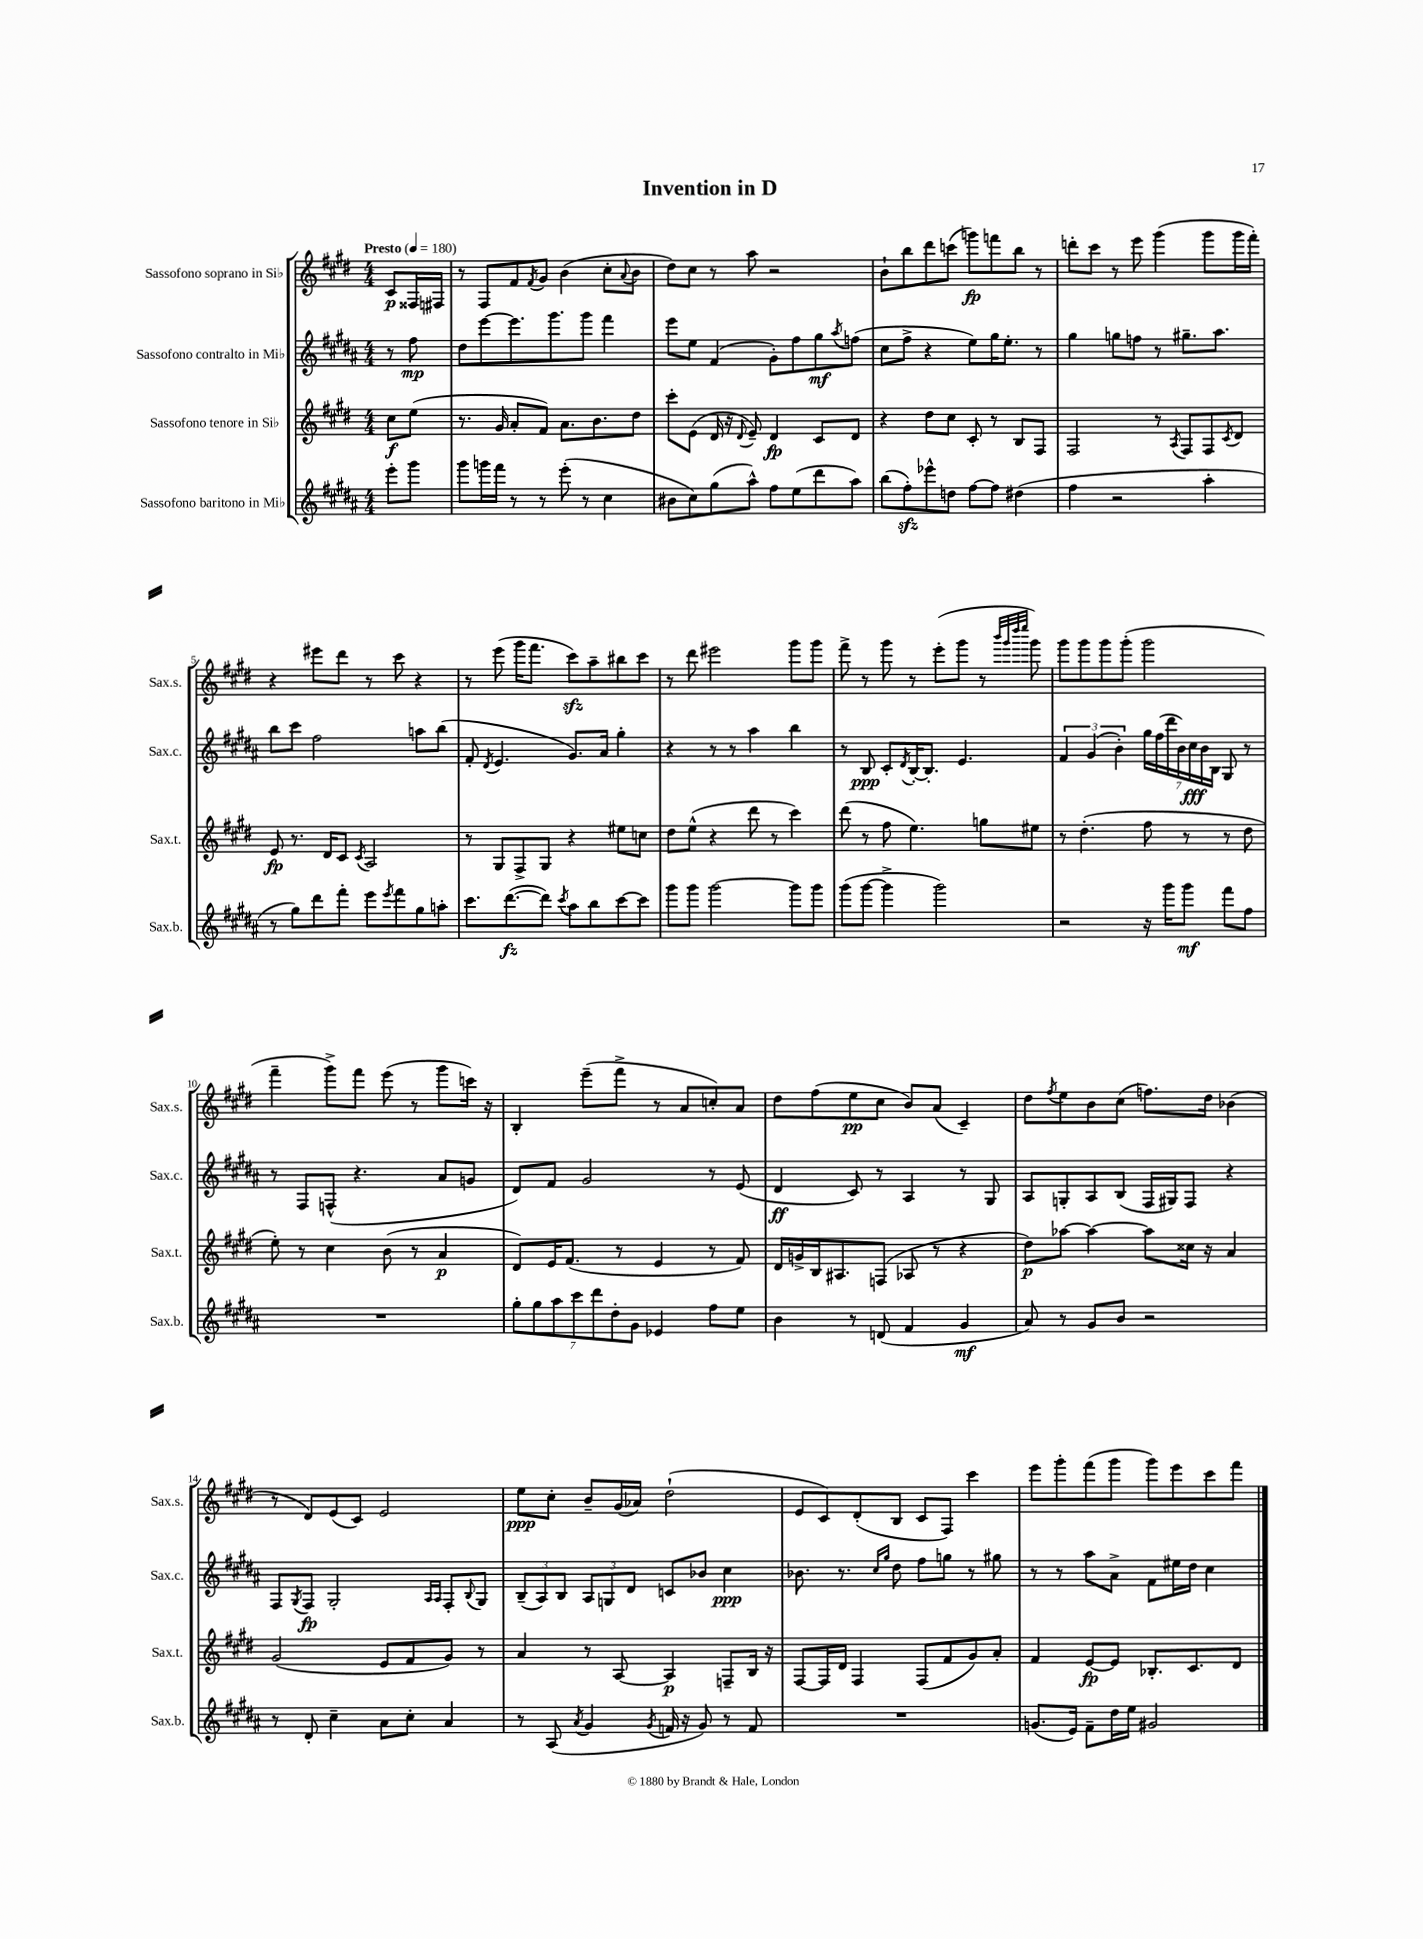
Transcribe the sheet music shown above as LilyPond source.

\header { title = "Invention in D" }
<<
\new StaffGroup <<
\new Staff = "s0" \with { instrumentName = "Sassofono soprano in Sib" shortInstrumentName = "Sax.s." } {
    \clef treble \key e \major \numericTimeSignature \time 4/4 \partial 4 \tempo "Presto" 4 = 180
    cis'8\p fisis16 fis16 |
    r8 fis8 fis'8 \acciaccatura { fis'8 } gis'8 b'4( cis''8-. \appoggiatura { a'8 } b'8 |
    dis''8) cis''8 r8 a''8 r2 |
    b'8-! b''8 dis'''8 c'''8( g'''8\fp) f'''8 b''8 r8 |
    d'''8-. cis'''8 r8 e'''8 gis'''4( gis'''8 gis'''16 fis'''16-.) |
    r4 eis'''8 dis'''8 r8 cis'''8 r4 |
    r8 e'''8( gis'''16 fis'''8. cis'''8\sfz) a''8-- bis''8 cis'''8 |
    r8 dis'''8 eis'''2 gis'''8 gis'''8 |
    fis'''8-> r8 gis'''8 r8 e'''8-.( gis'''8 r8 \grace { b'''32 gis'''32 dis''''32 e''''32 } gis'''8) |
    gis'''8 gis'''8 gis'''8 gis'''8-.( gis'''2 |
    fis'''4-- gis'''8->) fis'''8 e'''8( r8 gis'''8 c'''16) r16 |
    b4-. e'''8--( fis'''8-> r8 a'8 c''8-.) a'8 |
    dis''8 fis''8( e''8\pp cis''8 b'8) a'8( cis'4--) |
    dis''8 \acciaccatura { fis''8 } e''8 b'8 cis''8( f''8.) dis''16 bes'4( |
    r8 dis'8) e'8( cis'8) e'2 |
    e''8\ppp cis''8-. b'8-- gis'16( aes'16) dis''2-!( |
    e'8 cis'8) dis'8-.( b8 cis'8 fis8) cis'''4 |
    e'''8 gis'''8-. fis'''8( gis'''8 gis'''8) e'''8 cis'''8 fis'''8 \bar "|." |
}
\new Staff = "s1" \with { instrumentName = "Sassofono contralto in Mib" shortInstrumentName = "Sax.c." } {
    \clef treble \key b \major \numericTimeSignature \time 4/4 \partial 4
    r8 fis''8\mp |
    dis''8 e'''8~ e'''8. gis'''8. gis'''8 fis'''4 |
    e'''8 e''8 fis'4( gis'8-.) fis''8 gis''8\mf \acciaccatura { ais''8 } f''8( |
    cis''8 fis''8-> r4 e''8) gis''16 e''8.-. r8 |
    gis''4 g''8 f''8 r8 gis''8.-- ais''8. |
    b''8 cis'''8 fis''2 a''8 b''8( |
    fis'8-. \acciaccatura { dis'8 } e'4. gis'8.) ais'16 gis''4-. |
    r4 r8 r8 ais''4 b''4 |
    r8 b8\ppp cis'8-. \acciaccatura { dis'8 } b16~-. b8.-. e'4. |
    \tuplet 3/2 { fis'4 gis'4( b'4-.) } \tuplet 7/4 { gis''16 fis''16( dis'''16 b'16) cis''16\fff b'16 b16 } gis8 r8 |
    r8 fis8 f8-^( r4. ais'8 g'8 |
    dis'8) fis'8 gis'2 r8 e'8( |
    dis'4\ff cis'8) r8 ais4 r8 gis8 |
    ais8 g8-. ais8 b8( fis16 gis16) fis8 r4 |
    fis8 \acciaccatura { gis8 } fis8\fp gis2-. \grace { ais16 ais16 } fis8-. \appoggiatura { b8 } gis8 |
    \tuplet 3/2 { b8--( ais8) b8 } \tuplet 3/2 { ais8 g8 dis'8 } c'8 bes'8 cis''4\ppp |
    bes'8. r8. \grace { cis''16 gis''16 } dis''8 fis''8 g''8 r8 gis''8 |
    r8 r8 ais''8 ais'8-> fis'8 eis''16 dis''16 cis''4 \bar "|." |
}
\new Staff = "s2" \with { instrumentName = "Sassofono tenore in Sib" shortInstrumentName = "Sax.t." } {
    \clef treble \key e \major \numericTimeSignature \time 4/4 \partial 4
    cis''8\f e''8( |
    r8. gis'16 a'8-. fis'8) a'8. b'8. dis''8 |
    cis'''8-. e'8( dis'16 r16 \appoggiatura { dis'8 } e'8--) dis'4\fp cis'8 dis'8 |
    r4 dis''8 cis''8 cis'8-. r8 b8 fis8 |
    fis2 r8 \acciaccatura { a8 } fis8 fis8 \acciaccatura { cis'8 } dis'8 |
    e'8\fp r8. dis'16 cis'8 \acciaccatura { cis'8 } a2 |
    r8 gis8 fis8-> gis8 r4 eis''8 c''8 |
    dis''8 e''8-^( r4 dis'''8 r8 cis'''4) |
    dis'''8( r8 fis''8 e''4.) g''8 eis''8 |
    r8 dis''4.-.( fis''8 r8 r8 dis''8 |
    e''8-.) r8 cis''4 b'8( r8 a'4\p |
    dis'8) e'16 fis'8.( r8 e'4 r8 fis'8) |
    dis'16 g'16-> b16 ais8. f8( aes8 r8 r4 |
    dis''8\p) aes''8~ aes''4~ aes''8 cisis''16 r16 a'4 |
    gis'2( e'8 fis'8 gis'8) r8 |
    a'4 r8 a8~ a4\p f8-- b16 r16 |
    fis8~ fis16 dis'16 fis4 fis8( fis'8 gis'8) a'8-. |
    fis'4 e'8~\fp e'8 bes8.-. cis'8. dis'8 \bar "|." |
}
\new Staff = "s3" \with { instrumentName = "Sassofono baritono in Mib" shortInstrumentName = "Sax.b." } {
    \clef treble \key b \major \numericTimeSignature \time 4/4 \partial 4
    e'''8-. gis'''8 |
    gis'''8 g'''16 fis'''16 r8 r8 e'''8-.( r8 cis''4 |
    bis'8 cis''8) gis''8( ais''8-^) fis''8 e''8( dis'''8 ais''8) |
    b''8( fis''8-.\sfz) ees'''8-^ d''8 fis''8~ fis''8 dis''4( |
    fis''4 r2 ais''4-. |
    r8 gis''8) dis'''8 fis'''8-. e'''8 \acciaccatura { e'''8 } fis'''8 gis''8 a''8-. |
    cis'''8. dis'''8.~\fz( dis'''8) \acciaccatura { cis'''8 } ais''8 b''8 cis'''8~ cis'''8 |
    gis'''8 gis'''8 gis'''2~ gis'''8 gis'''8 |
    gis'''8( gis'''8~ gis'''4-> gis'''2) |
    r2 r16 gis'''16 gis'''8\mf fis'''8 fis''8 |
    R1 |
    \tuplet 7/4 { gis''8-. gis''8 ais''8 cis'''8 dis'''8 dis''8-. gis'8 } ees'4 fis''8 e''8 |
    b'4 r8 d'8( fis'4 gis'4\mf |
    ais'8) r8 gis'8 b'8 r2 |
    r8 dis'8-. cis''4-- ais'8 cis''8-. ais'4 |
    r8 ais8( \acciaccatura { ais'8 } gis'4 \acciaccatura { gis'8 } f'16 r16 gis'8) r8 f'8 |
    R1 |
    g'8.( e'16) fis'8-- dis''16 e''16 gis'2 \bar "|." |
}
>>
>>
